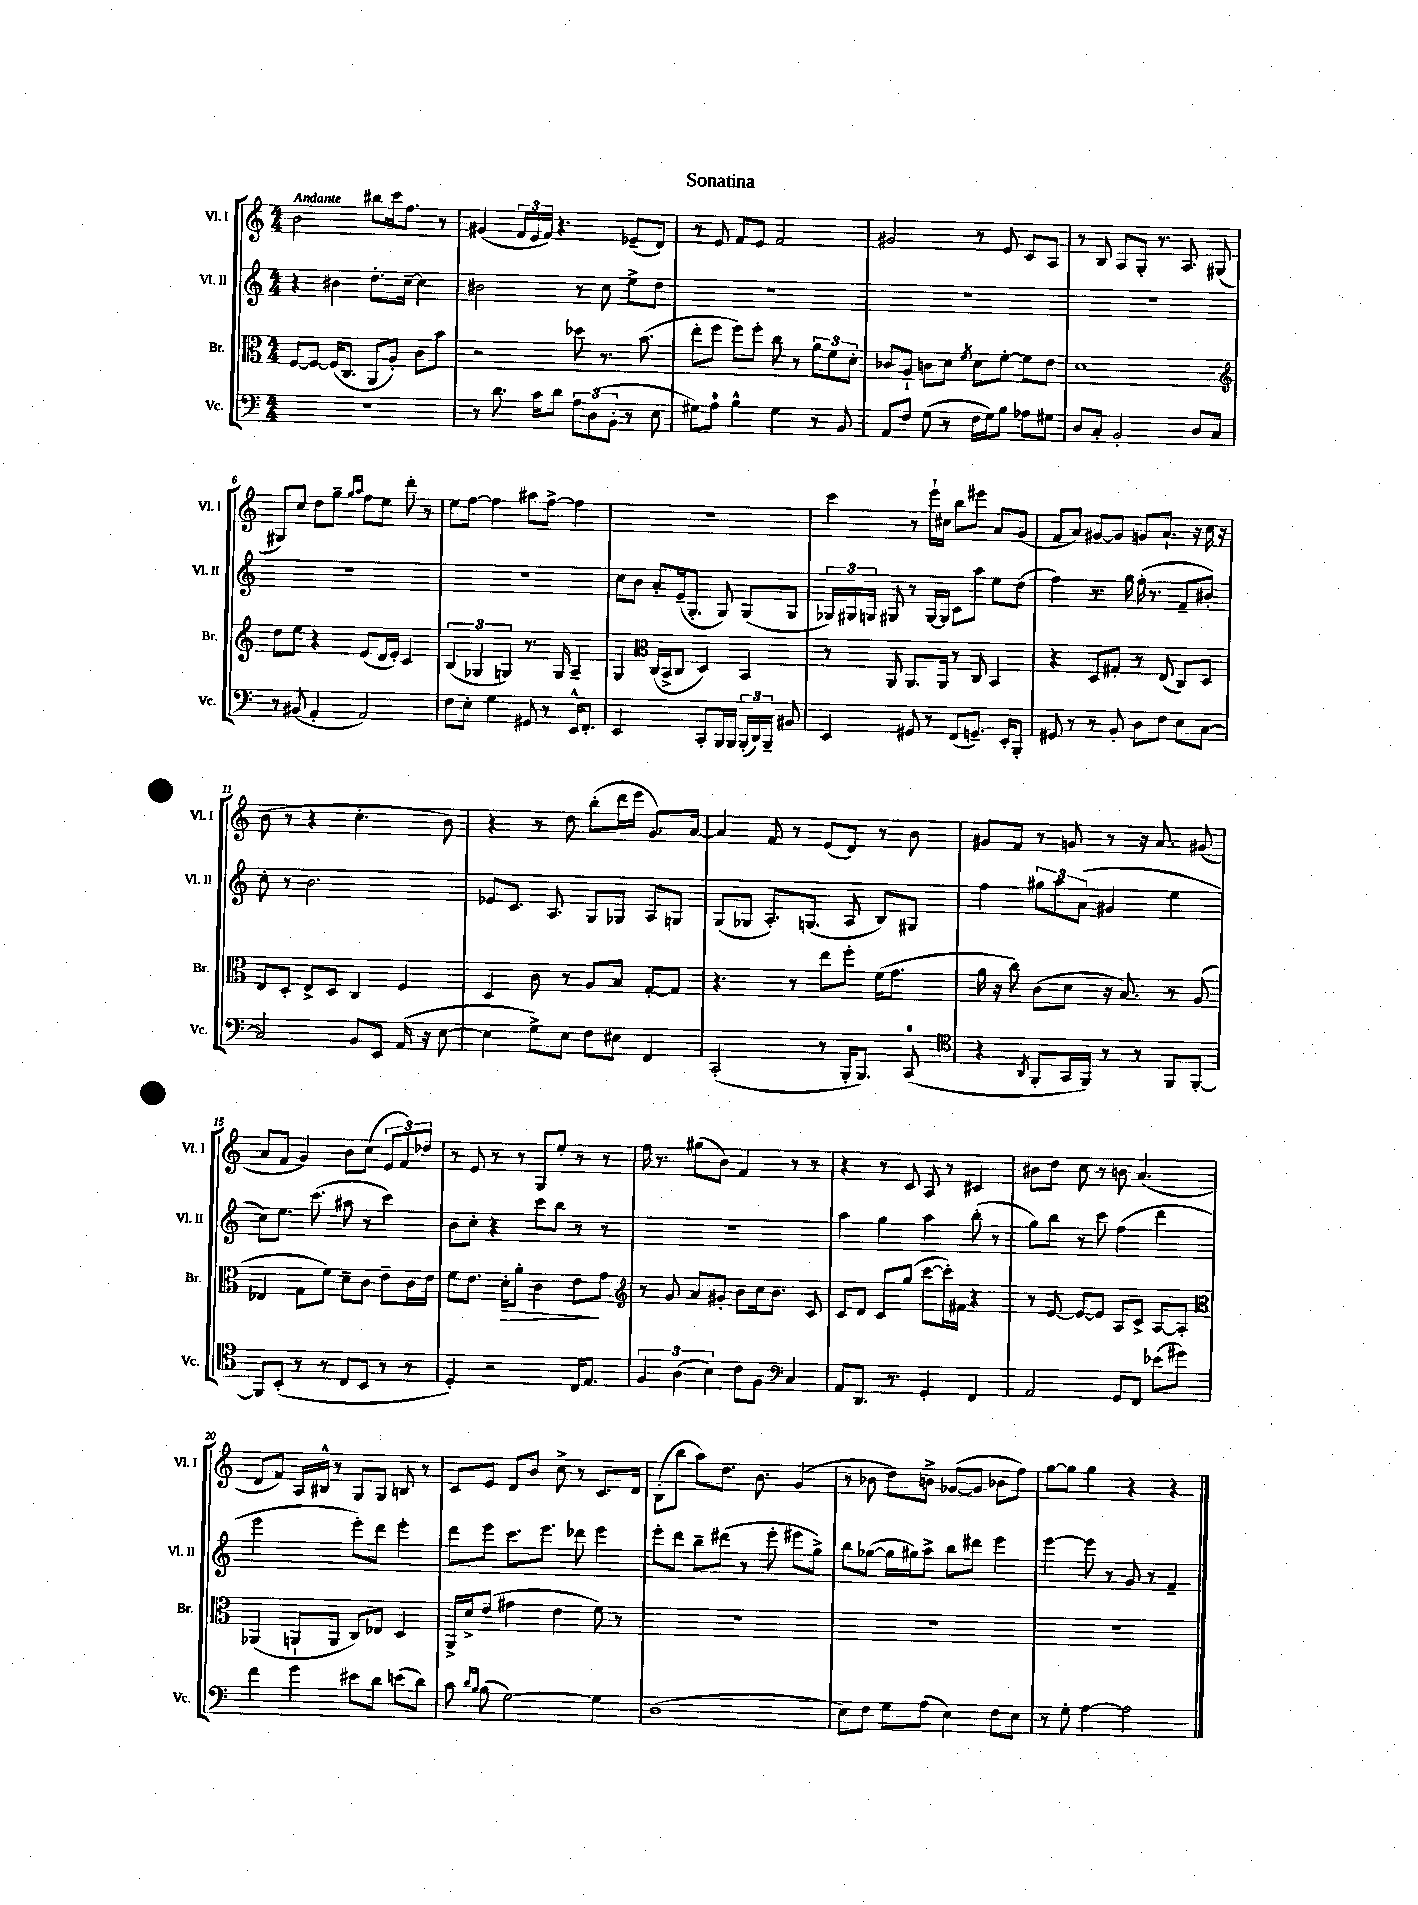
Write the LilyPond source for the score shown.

\header { title = "Sonatina" }
<<
\new StaffGroup <<
\new Staff = "s0" \with { instrumentName = "Vl. I" shortInstrumentName = "Vl. I" } {
    \clef treble \key c \major \numericTimeSignature \time 4/4 \tempo "Andante"
    \autoBeamOff b'2 bis''8[ c'''16 f''8.] r8 |
    gis'4( \tuplet 3/2 { f'16[ e'16 f'16]) } r4. ees'8[--( d'8]) |
    r8 e'8 f'8[ e'8] f'2 |
    gis'2 r8 e'8 c'8[ a8] |
    r8 b8 a8[ g8]-. r8. a8. gis8( |
    gis8[) c''8] d''8[ g''8]-- \grace { g''16[ a''16] } f''8[ e''8] d'''8-. r8 |
    e''8[ f''8]~ f''4 ais''8[ f''8]~-> f''4 |
    R1 |
    c'''4 r8 e'''16[-! cis''16] b''8[ eis'''8] a'8[ g'8]( |
    f'8[ a'8]) gis'8[~ gis'8] g'8[ a'8.]-! r16 c''16 r16 |
    b'8( r8 r4 c''4.-. b'8) |
    r4 r8 d''8 b''8[-.( d'''16 e'''16] g'8.[) a'16]~ |
    a'4 f'8 r8 e'8[( d'8]) r8 b'8 |
    gis'8[ f'8] r8 g'8 r8 r16 a'8. gis'8( |
    a'8[ f'8] g'4) b'8[ c''8]( \tuplet 3/2 { e'8[ f'8) des''8] } |
    r8 e'8 r8 r8 g8[ e''8]-. r8 r8 |
    f''16 r8. gis''8[( b'8]) f'4 r8 r8 |
    r4 r8 c'8 a8 r8 cis'4 |
    bis'8[ d''8] c''8 r8 b'8 a'4.( |
    d'8[ f'8]) a16[ bis16]-^ r8 g8[ g8] b8 r8 |
    c'8[ e'8] d'8[ b'8] c''8-> r8 c'8.[ d'16] |
    b8[-.( b''8] a''8[) d''8.] b'8. g'4( |
    r8 bes'8 d''8[) b'8]-> ges'8[~( ges'8] bes'8[ f''8]) |
    g''8[~ g''8] g''4 r4 r4 \bar "|." |
}
\new Staff = "s1" \with { instrumentName = "Vl. II" shortInstrumentName = "Vl. II" } {
    \clef treble \key c \major \numericTimeSignature \time 4/4
    \autoBeamOff r4 bis'4 d''8.[-. c''16]~-- c''4 |
    bis'2 r8 c''8 e''8[-> d''8] |
    R1 |
    R1 |
    R1 |
    R1 |
    R1 |
    c''8[ b'8] a'8[-. e'16--( g8.]-. g8) g8[( g8] |
    \tuplet 3/2 { ges16[) gis16 g16] } gis8 r8 gis16[~ gis16] c'8[ a''8] e''8[ d''8]( |
    f''4) r8. g''16 f''16-.( r8. f'8[-- bis'8]-.) |
    c''8-. r8 b'2. |
    ees'8[ c'8.] a8. g8[ ges8] a8[ g8] |
    g8[( ges8] a8.[-.) g8.]( a8 b8[) gis8] |
    f''4 \tuplet 3/2 { gis''8[ a''8 a'8]( } gis'4 e''4 |
    c''8[) e''8.] c'''8.( ais''8 r8 c'''4) |
    b'8[ c''8]-. r4 c'''8[ b''8] r8 r8 |
    R1 |
    a''4 g''4 a''4 b''8-.( r8 |
    g''8[) b''8] r8 c'''8 f''4( d'''4 |
    e'''2 e'''8[-.) d'''8] e'''4-. |
    d'''8[ e'''8] c'''8.[ e'''8.] des'''8 e'''4 |
    e'''8[-. d'''8] b''8[-- dis'''8]( r8 e'''8-. eis'''8[ g''8]->) |
    b''8[ ges''8]~( ges''16[ gis''16) a''8]-> b''8[ dis'''8] e'''4 |
    e'''4~ e'''8 r8 g'8 r8 f'4-- \bar "|." |
}
\new Staff = "s2" \with { instrumentName = "Br." shortInstrumentName = "Br." } {
    \clef alto \key c \major \numericTimeSignature \time 4/4
    \autoBeamOff f8[~ f8]~ f16[( c8.] a,8[ a8]-.) c'8[ b'8] |
    r2 des''8 r8. b'8.( |
    e''8[-. f''8] f''8[) f''8]-. c''8 r8 \tuplet 3/2 { a'8[ f'8 d'8]-. } |
    ces'8[ a8]-! c'8[ d'8] \acciaccatura { f'8 } d'8[ f'8]~-. f'8[ e'8] |
    d'1 |
    \clef treble d''8[ e''8] r4 e'8[( d'16 e'16]-.) c'4 |
    \tuplet 3/2 { b4( ges4 g4) } r8. g16 a4-- |
    g4 \clef alto c16[( b,16-> c8] d4) b,4 |
    r8 a,8 a,8.[ a,16] r8 c8 b,4 |
    r4 d8[ gis8]-. r8 e8( c8[) d8] |
    e8[ d8]-. e8[-> d8] c4 f4 |
    d4 c'8 r8 a8[ b8] g8[~-. g8] |
    r4. r8 e''8[ f''8]-. f'16[( g'8.] |
    a'16 r16 c''8) c'8[( d'8] r16 b8.) r8 a8( |
    ees4 g8[ f'8]) d'8[-- c'8] e'8[-- c'16 e'16] |
    f'8[ e'8.] d'16[-.\> a'8]-. c'4 e'8[\! g'8] |
    \clef treble r8 g'8 a'8[ gis'8]-. b'8[ c''16 b'8.] c'8 |
    c'8[ d'8] c'8[ g''8]( c'''8[~ c'''16-.) fis'16] r4 |
    r8 e'8~ e'8[~ e'8] a8[ c'8]-> a8[~ a8]-. |
    \clef alto aes,4( a,8[-! a,8] c8[) ees8] d4 |
    a,16[-> d'16-> e'8]( gis'4 e'4 f'8) r8 |
    R1 |
    R1 |
    R1 \bar "|." |
}
\new Staff = "s3" \with { instrumentName = "Vc." shortInstrumentName = "Vc." } {
    \clef bass \key c \major \numericTimeSignature \time 4/4
    \autoBeamOff R1 |
    r8 d'8. c'16[ d'8] \tuplet 3/2 { a8[ d8( b,8]-. } r8 e8 |
    gis8[) a8]-0 b4-^ gis4 r8 b,8 |
    a,8[ f8] g8( r8 f16[ g16) b8] aes8[ gis8] |
    d8[ c8]-. b,2-. d8[ c8] |
    r8 bis,8( a,4-. a,2) |
    f8[ e8]-. g4 gis,8 r8 e,16[-^ f,8.]-. |
    e,2 c,8[-. b,,16 b,,16] \tuplet 3/2 { b,,16[-.( d,16) b,,16]-- } bis,8 |
    e,4 gis,8 r8 f,8[( g,8.]--) e,16[-. b,,8]-. |
    gis,8 r8 r8 b,8-. d8[ f8] e8[ c8]~ |
    c2 b,8[ e,8] a,16( r16 e8~ |
    e4 g8[->) e8] f8[ eis8] f,4 |
    c,2-.( r8 b,,16[-. b,,8.]) c,8-0( |
    \clef tenor r4 \acciaccatura { a,8 } f,8[-. g,16 f,16]) r8 r8 f,8[ f,8]~-. |
    f,8[ b,8]-.( r8 r8 c8[ b,8] r8 r8 |
    d4-.) r2 c16[ e8.] |
    \tuplet 3/2 { f4 a4( b4) } c'8[ f8] \clef bass c4 |
    a,8[ d,8.] r8. g,4-. f,4 |
    a,2 g,8[ f,8] ees'8[( gis'8]) |
    f'4 g'4 eis'8[ d'8] e'8[( d'8]) |
    c'8 \grace { d'16[ b16] } b8( g2~) g4 |
    d1( |
    e8[) f8] g8[ a8]( e4) f8[ e8] |
    r8 g8-. a4~ a2 \bar "|." |
}
>>
>>
